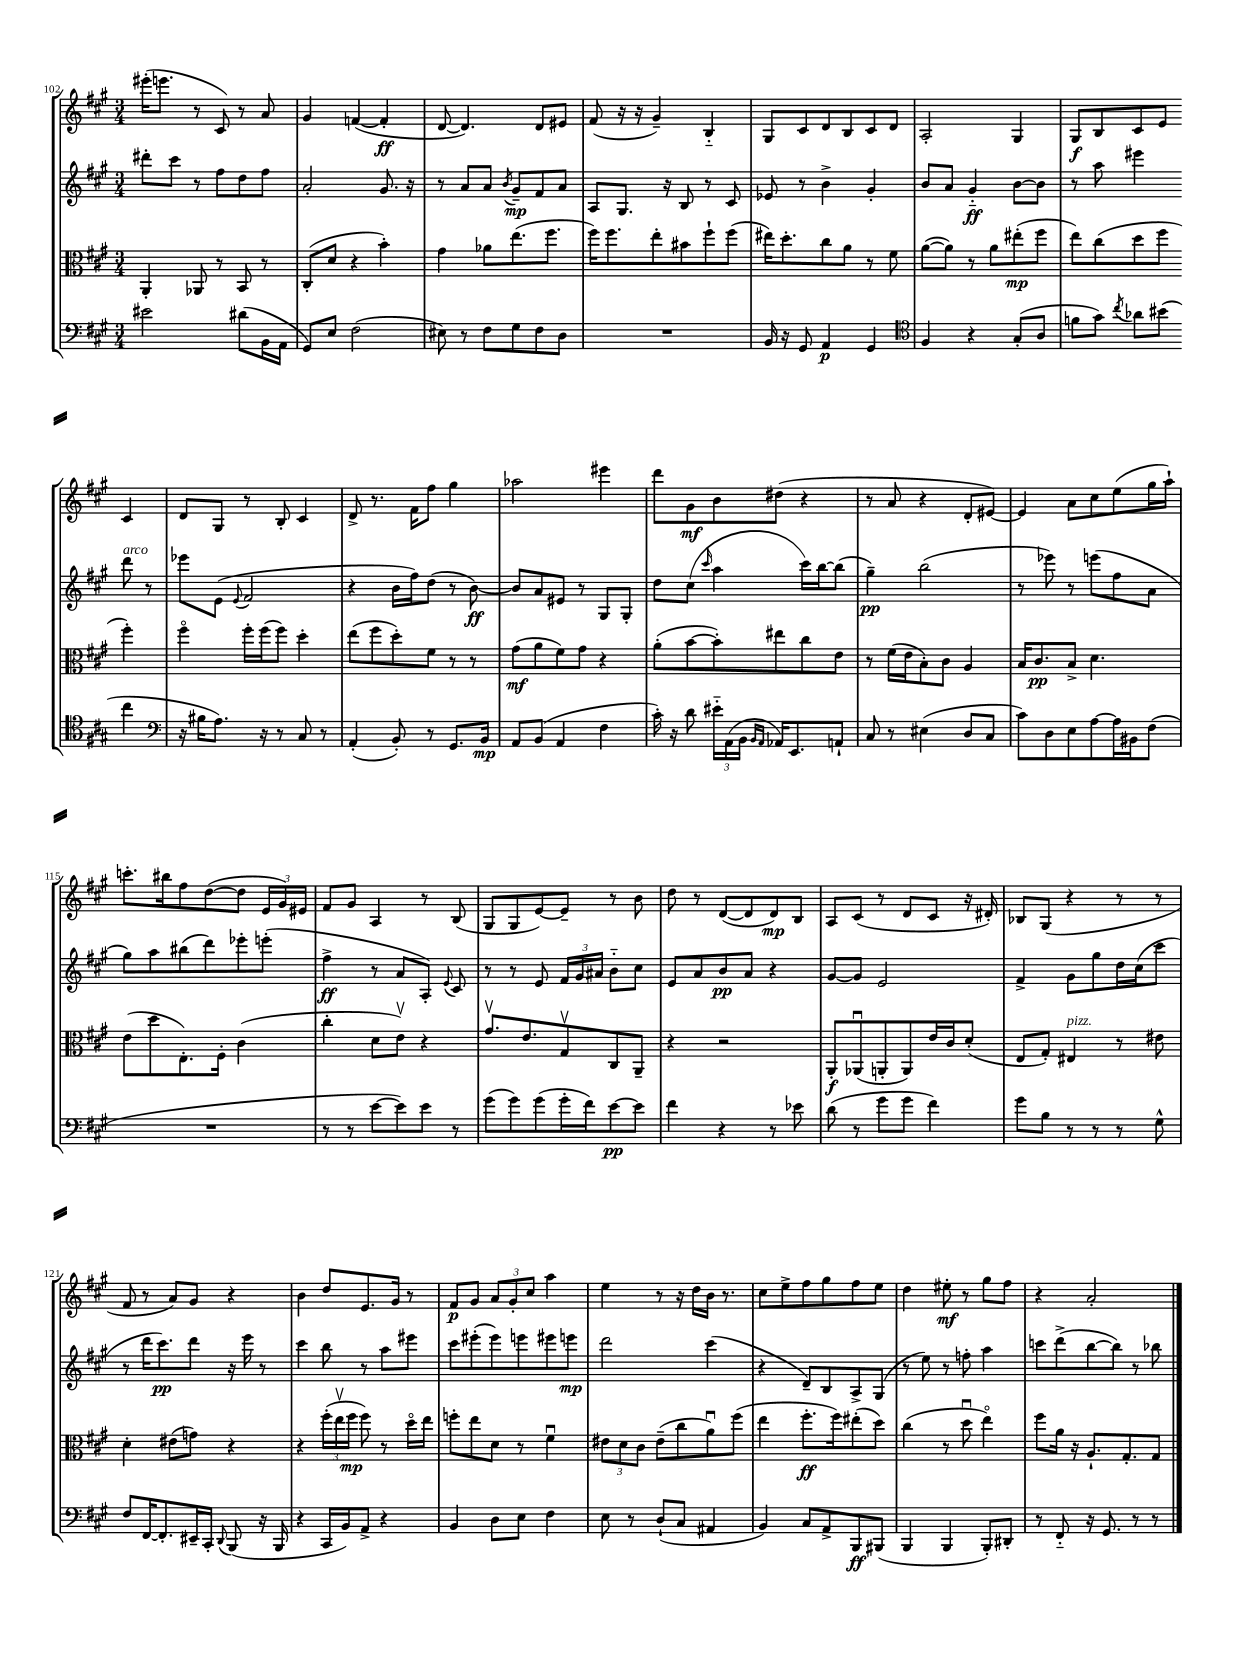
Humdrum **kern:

**kern	**kern	**kern	**kern
*staff4	*staff3	*staff2	*staff1
*clefF4	*clefC3	*clefG2	*clefG2
*k[f#c#g#]	*k[f#c#g#]	*k[f#c#g#]	*k[f#c#g#]
*M3/4	*M3/4	*M3/4	*M3/4
2e#\	4AA'/	8ddd#'\L	(16eee#'\LK
.	.	.	8.eee\J
.	.	8ccc#\J	.
.	8AA-/	8r	8r
.	8r	8ff#\L	8c#/)
(8d#\L	8BB/	8dd\	8r
16BB\L	8r	8ff#\J	8a/
16AA\JJ	.	.	.
=	=	=	=
8GG#/L)	(8C#'/L	2a'/	4g#/
8E/J	8d/J	.	.
(2F#\	4r	.	([4f/
.	4b'\)	8.g#/	4f'/]
.	.	16r	.
=	=	=	=
8E#\)	4g#\	8r	[8d/
8r	.	8a/L	4.d/])
8F#\L	8a-\L	8a/J	.
.	.	8qb/	.
8G#\	(8.ee\	8g#~/L	.
8F#\	.	8f#/	8d/L
.	8.ff#\J	.	.
8D\J	.	8a/J	8e#/J
=	=	=	=
2.r	16ff#\LK)	8A/L	(8f#/
.	8.ff#\	.	.
.	.	8.G#/J	16r
.	.	.	16r
.	8ee'\	.	4g#~/)
.	.	16r	.
.	8b#\	8B/	.
.	8ff#`\	8r	4B'~/
.	(8ff#\J	8c#/	.
=	=	=	=
16BB/	16ee#\LK)	8e-/	8G#/L
16r	8.dd'\	.	.
8GG#/	.	8r	8c#/
4AA/	8cc#\	4b^\	8d/
.	8a\J	.	8B/
4GG#/	8r	4g#'/	8c#/
.	8f#\	.	8d/J
=	=	=	=
*clefC4	*	*	*
4F#/	([8a\L	8b/L	2A'/
.	8a\]J)	8a/J	.
4r	8r	4g#'~/	.
.	8a\L	.	.
(8G#'/L	(8ee#'\	[8b\L	4G#/
8A/J	8ff#\J	8b\]J	.
=	=	=	=
8f\L	8ee\L)	8r	8G#/L
8g#\J)	(8cc#\	8aa\	8B/
8qcc#/	.	.	.
8a-\L	8dd\	4eee#\	8c#/
(8b#\J	8ff#\J	.	8e/J
4cc#\	4ff#'\)	8ddd\	4c#/
.	.	8r	.
=	=	=	=
*clefF4	*	*	*
16r	4ff#o\	8eee-\L	8d/L
16B#\LK	.	.	.
8.A\J)	.	(8e\J	8G#/J
.	.	8qqe/	.
.	16ff#'\LL	2f#/	8r
16r	(16ff#\J	.	.
8r	8ff#\J)	.	8B'/
8C#/	4dd'\	.	4c#/
8r	.	.	.
=	=	=	=
(4AA'/	(8ee\L	4r	8d^/
.	8ff#\	.	8.r
8BB'/)	8dd'\)	16b\LL	.
.	.	16ff#\J)	16f#\LK
8r	8f#\J	(8dd\J	8ff#\J
8.GG#/L	8r	8r	4gg#\
.	8r	[8b\)	.
16BB/Jk	.	.	.
=	=	=	=
8AA/L	(8g#\L	8b/]L	2aa-\
(8BB/J	8a\	8a/	.
4AA/	8f#\)	8e#/J	.
.	8g#\J	8r	.
4F#\	4r	8G#/L	4eee#\
.	.	8G#'/J	.
=	=	=	=
16c#'\)	(8a'\L	8dd\L	8ddd\L
16r	.	.	.
8d\	[8b\	(8cc#\J	8g#\
.	.	16qqccc#/	.
24e#'~\LL	8b'\])	4aa\	8b\
(24AA\	.	.	.
24BB\JJ	.	.	.
16qqBB/LL	.	.	.
16qqAA/JJ	.	.	.
16AA-/LK)	8ee#\	.	(8dd#\J
8.EE/	.	.	.
.	8cc#\	16ccc#\LL)	4r
.	.	[16bb\J	.
8AA`/J	8e\J	(8bb\]J	.
=	=	=	=
8C#/	8r	4gg#~\)	8r
8r	(16f#\LL	.	8a/
.	16e\J	.	.
(4E#\	8B'\)	(2bb\	4r
.	8c#\J	.	.
8D/L	4A/	.	8d'/L
8C#/J	.	.	[8e#/J)
=	=	=	=
8c#\L)	16B/LK	8r	4e#/]
.	8.c#/	.	.
8D\	.	8eee-\)	.
8E\	8B^/J	8r	8a\L
[8A\	4.d\	(8eee\L	8cc#\
16A\]L	.	8ff#\	(8ee\
16BB#\J	.	.	.
(8F#\J	.	8a\J	16gg#\L
.	.	.	16aa`\JJ)
=	=	=	=
2.r	(8e\L	8gg#\L)	8.ccc'\L
.	8dd\	8aa\	.
.	.	.	16bb#\k
.	8.E'\)	(8bb#\	8ff#\
.	.	8ddd\)	([8dd\
.	16F#'\Jk	.	.
.	(4c#\	8eee-'\	8dd\]J
.	.	(8eee'\J	24e/LL
.	.	.	24g#/)
.	.	.	24e#/JJ
=	=	=	=
8r	4cc#'\	4ff#^\	8f#/L
8r	.	.	8g#/J
[8e\L	8d\L	8r	4A/
8e\])	8ev\J)	8a/L	.
8e\J	4r	8A'/J)	8r
.	.	8qqe/	.
8r	.	8c#/	(8B/
=	=	=	=
(8g#\L	8.g#v/L	8r	8G#/L
8g#\)	.	8r	8G#/
.	8.e/	.	.
(8g#\	.	8e/	[8e/)
16g#'\L	8G#v/	24f#/LL	8e~/]J
.	.	24g#/	.
16f#\J)	.	.	.
.	.	24a#/JJ	.
[8e\	8C#/	8b'~\L	8r
8e\]J	8AA~/J	8cc#\J	8b\
=	=	=	=
4f#\	4r	8e/L	8dd\
.	.	8a/	8r
4r	2r	8b/	([8d/L
.	.	8a/J	8d/]
8r	.	4r	8d/)
8e-\	.	.	8B/J
=	=	=	=
(8d\	8AA'/L	[8g#/L	8A/L
8r	(8AA-u/	8g#/]J	(8c#/J
8g#\L	8AA'/	2e/	8r
8g#\J	8AA/)	.	8d/L
4f#\)	16e/L	.	8c#/J
.	16c#/J	.	.
.	(8d'/J	.	16r
.	.	.	16d#'/)
=	=	=	=
8g#\L	8E/L	4f#^/	8B-/L
8B\J	8G#'/J)	.	(8G#/J
8r	4E#/	8g#\L	4r
8r	.	8gg#\	.
8r	8r	16dd\L	8r
.	.	(16cc#\J	.
8G#^^\	8e#\	8ccc#\J	8r
=	=	=	=
8F#/L	4d'\	8r	8f#/
[16FF#/K	.	16ddd\LK	8r
8.FF#'/]	.	8.ccc#\)	.
.	(8e#\L	.	8a/L)
16EE#~/L	8g\J)	8ddd\J	8g#/J
16CC#'/JJ	.	.	.
8qqDD/	.	.	.
(8BBB/	4r	16r	4r
.	.	16eee\	.
16r	.	8r	.
16BBB/	.	.	.
=	=	=	=
4r	4r	4ccc#\	4b\
16CC#/LL	(24ff#'\LL	8bb\	8dd/L
.	24eev\	.	.
16BB/J)	.	.	.
.	24ff#\JJ	.	.
8AA^/J	8ff#\)	8r	8.e/
4r	8r	8aa\L	.
.	.	.	16g#/Jk
.	16ddo\LL	8eee#\J	8r
.	16ee\JJ	.	.
=	=	=	=
4BB/	8ff'\L	8ccc#\L	8f#/L
.	8ee\	(8eee#'\	8g#/J
8D\L	8d\J	8eee#\)	12a/L
.	.	.	12g#'/
8E\J	8r	8eee\	.
.	.	.	12cc#/J
4F#\	4f#u\	8eee#\	4aa\
.	.	8eee\J	.
=	=	=	=
8E\	12e#\L	2ddd\	4ee\
.	12d\	.	.
8r	.	.	.
.	12c#\J	.	.
(8D`/L	(8e#~\L	.	8r
8C#/J	8cc#\	.	16r
.	.	.	16dd\LL
4AA#/	8au\)	(4ccc#\	16b\JJ
.	.	.	8.r
.	(8ff#\J	.	.
=	=	=	=
4BB/)	4ee\	4r	8cc#\L
.	.	.	8ee^\
8C#/L	8.ff#'\L	8d~/L)	8ff#\
8AA^/	.	8B/	8gg#\
.	16ff#\k)	.	.
8BBB/	(8ee#'\	8A^/	8ff#\
(8BBB#/J	8dd\J)	(8G#/J	8ee\J
=	=	=	=
4BBB/	(4cc#\	8r	4dd\
.	.	8ee\)	.
4BBB/	8r	8r	8ee#'\
.	8ddu\	8ff'\	8r
8BBB'/L)	4eeo\)	4aa\	8gg#\L
8DD#'/J	.	.	8ff#\J
=	=	=	=
8r	8ff#\L	8ccc\L	4r
8FF#'~/	16a\Jk	(8ddd^\	.
.	16r	.	.
16r	8.A`/L	[8bb\	2a'/
8.GG#/	.	.	.
.	.	8bb\]J)	.
.	8.G#'/	.	.
8r	.	8r	.
8r	8G#/J	8bb-\	.
==	==	==	==
*-	*-	*-	*-
